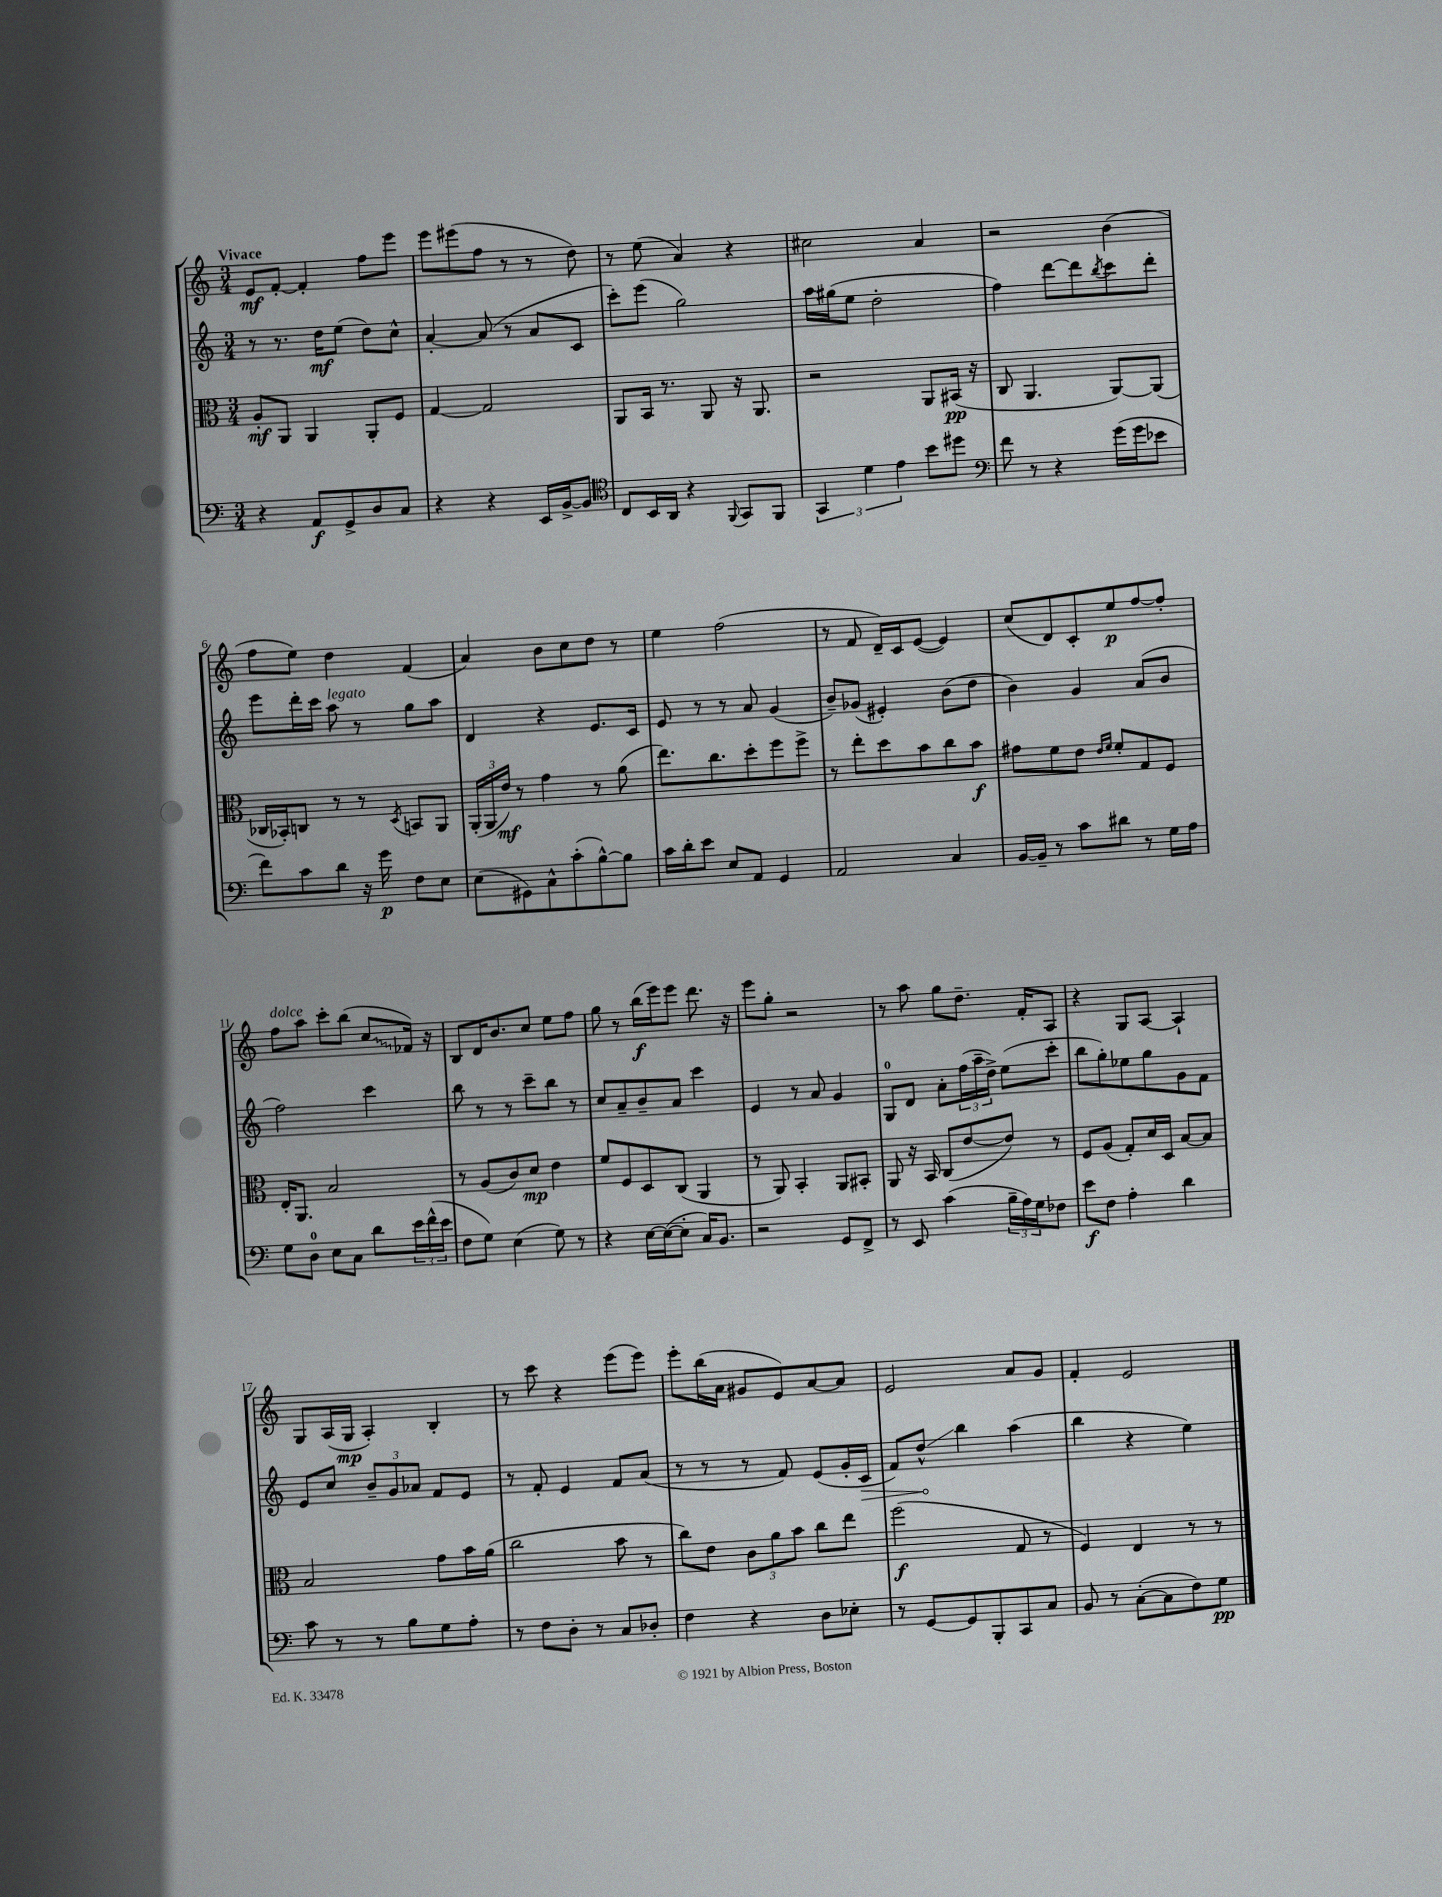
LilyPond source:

<<
\new StaffGroup <<
\new Staff = "s0" {
    \clef treble \key c \major \numericTimeSignature \time 3/4 \tempo "Vivace"
    e'8\mf f'8~-. f'4-. f''8 e'''8 |
    e'''8 eis'''8( f''8 r8 r8 d''8) |
    r8 e''8( a'4) r4 |
    cis''2 a'4 |
    r2 b'4( |
    f''8 e''8) d''4 f'4( |
    a'4) b'8 c''8 d''8 r8 |
    e''4 f''2( |
    r8 f'8 d'16--) c'16 e'8~( e'4) |
    c''8( d'8) c'8-. e''8\p f''8~ f''8-. |
    f''8^\markup { \italic "dolce" } a''8 c'''8-. b''8( \once \override Glissando.style = #'zigzag c''8\glissando fes'16) r16 |
    b8 d'16 b'8. c''8 e''8 f''8 |
    g''8 r8 b''16\f( e'''16) e'''8 d'''8. r16 |
    e'''8 g''8-. r2 |
    r8 a''8 g''8 d''8.-- f'16-. a8 |
    r4 g8 a8~ a4-! |
    g8 a16( g16\mp a4-.) b4-. |
    r8 c'''8 r4 e'''8( e'''8) |
    e'''8-. b''16( a'16 gis'8 e'8) a'8~ a'8 |
    e'2 a'8 g'8 |
    f'4-. e'2 \bar "|." |
}
\new Staff = "s1" {
    \clef treble \key c \major \numericTimeSignature \time 3/4
    r8 r8. d''16\mf e''8( d''8) c''8-^ |
    a'4~-. a'8( r8 a'8 c'8 |
    c'''8-.) e'''8( g''2) |
    a''16 gis''16( e''8 d''2-. |
    f''4) d'''8~ d'''8 \acciaccatura { b''8 } c'''8 d'''8-. |
    e'''8 d'''16-. c'''16 a''8^\markup { \italic "legato" } r8 g''8 a''8 |
    d'4 r4 e'8. c'16 |
    e'8 r8 r8 a'8 g'4( |
    b'8--) ges'8( eis'4-.) b'8( d''8 |
    b'4) g'4 a'8( b'8 |
    f''2) c'''4 |
    b''8 r8 r8 c'''8-- b''8 r8 |
    c''8 a'8-- b'8-- a'8 c'''4 |
    e'4 r8 a'8 g'4 |
    g8-0 d'8 a'8-. \tuplet 3/2 { f''16( a''16-- d''16->) } e''8( c'''8-. |
    b''8 g''8-.) ees''8 g''8 g'8 f'8 |
    e'8 c''8 \tuplet 3/2 { b'8-- g'8 aes'8 } f'8 e'8 |
    r8 f'8-. e'4 f'8 a'8( |
    r8 r8 r8 f'8) e'8( g'16-. \once \override Hairpin.circled-tip = ##t c'16\> |
    f'8) d''8-^\glissando\! b''4 a''4( |
    b''4 r4 e''4) \bar "|." |
}
\new Staff = "s2" {
    \clef alto \key c \major \numericTimeSignature \time 3/4
    a8-.\mf a,8 a,4 a,8-. f8 |
    g4~ g2 |
    a,8 b,16 r8. a,8 r16 a,8. |
    r2 a,8 bis,16\pp( r16 |
    c8 a,4. a,8~) a,8( |
    ces16 bes,16-.) c8 r8 r8 \acciaccatura { d8 } b,8 a,8 |
    \tuplet 3/2 { a,16-.( a,16 e'16\mf) } r8 g'4 r8 a'8( |
    e''8.) c''8. d''8-. f''8 f''8-> |
    r8 e''8-. d''8 b'8 c''8 b'8\f |
    gis'8 f'8 e'8 \grace { e'16 f'16 } f'8-. g8 f8 |
    e16-. a,8. b2 |
    r8 a8( c'8) d'8\mp e'4 |
    f'8 f8 d8 c8( a,4 |
    r8 a,8) b,4-. a,8 bis,8-. |
    a,8 r16 b,16 c8( e'8~ e'8) r8 |
    f8 a8( g8-.) d'16 d16 b8~ b8 |
    b2 g'8 b'16 a'16( |
    c''2 b'8 r8 |
    c''8) e'8 \tuplet 3/2 { c'8 a'8 b'8 } c''8 e''8 |
    f''2\f( g8 r8 |
    f4) e4 r8 r8 \bar "|." |
}
\new Staff = "s3" {
    \clef bass \key c \major \numericTimeSignature \time 3/4
    r4 a,8\f g,8-> d8 c8 |
    r4 r4 e,16 b,16~-> b,8 |
    \clef tenor c8 b,16 a,16 r4 \appoggiatura { f,8 } g,8 f,8 |
    \tuplet 3/2 { g,4 d'4 e'4 } b'8 dis''8 |
    \clef bass f'8 r8 r4 g'16( g'16 ees'8 |
    f'8) c'8 d'8 r16 g'16\p f8 e8 |
    e8( gis,8) c8-^ c'8-.( b8~-^) b8 |
    c'16 d'16-. e'8 e8 a,8 g,4 |
    a,2 c4 |
    b,16~ b,16-- r8 c'8 dis'8 r8 g16 a16 |
    g8 d8-0 e8 c8 d'8 \tuplet 3/2 { e'16 f'16-^( e'16 } |
    f8 g8) e4( g8) r8 |
    r4 e16~ e16~( e8-. c16) b,8. |
    r2 g,8 f,8-> |
    r8 e,8 c'4( \tuplet 3/2 { b16-- a16) g16 } fes8 |
    e'8\f f8 a4-. d'4 |
    c'8 r8 r8 b8 g8 a8-. |
    r8 f8 d8-. r8 c8 des8-. |
    f4 r4 d8 ees8-. |
    r8 g,8~ g,8 b,,8-. c,8 c8 |
    b,8 r8 c8~-.( c8 f8) g8\pp \bar "|." |
}
>>
>>
